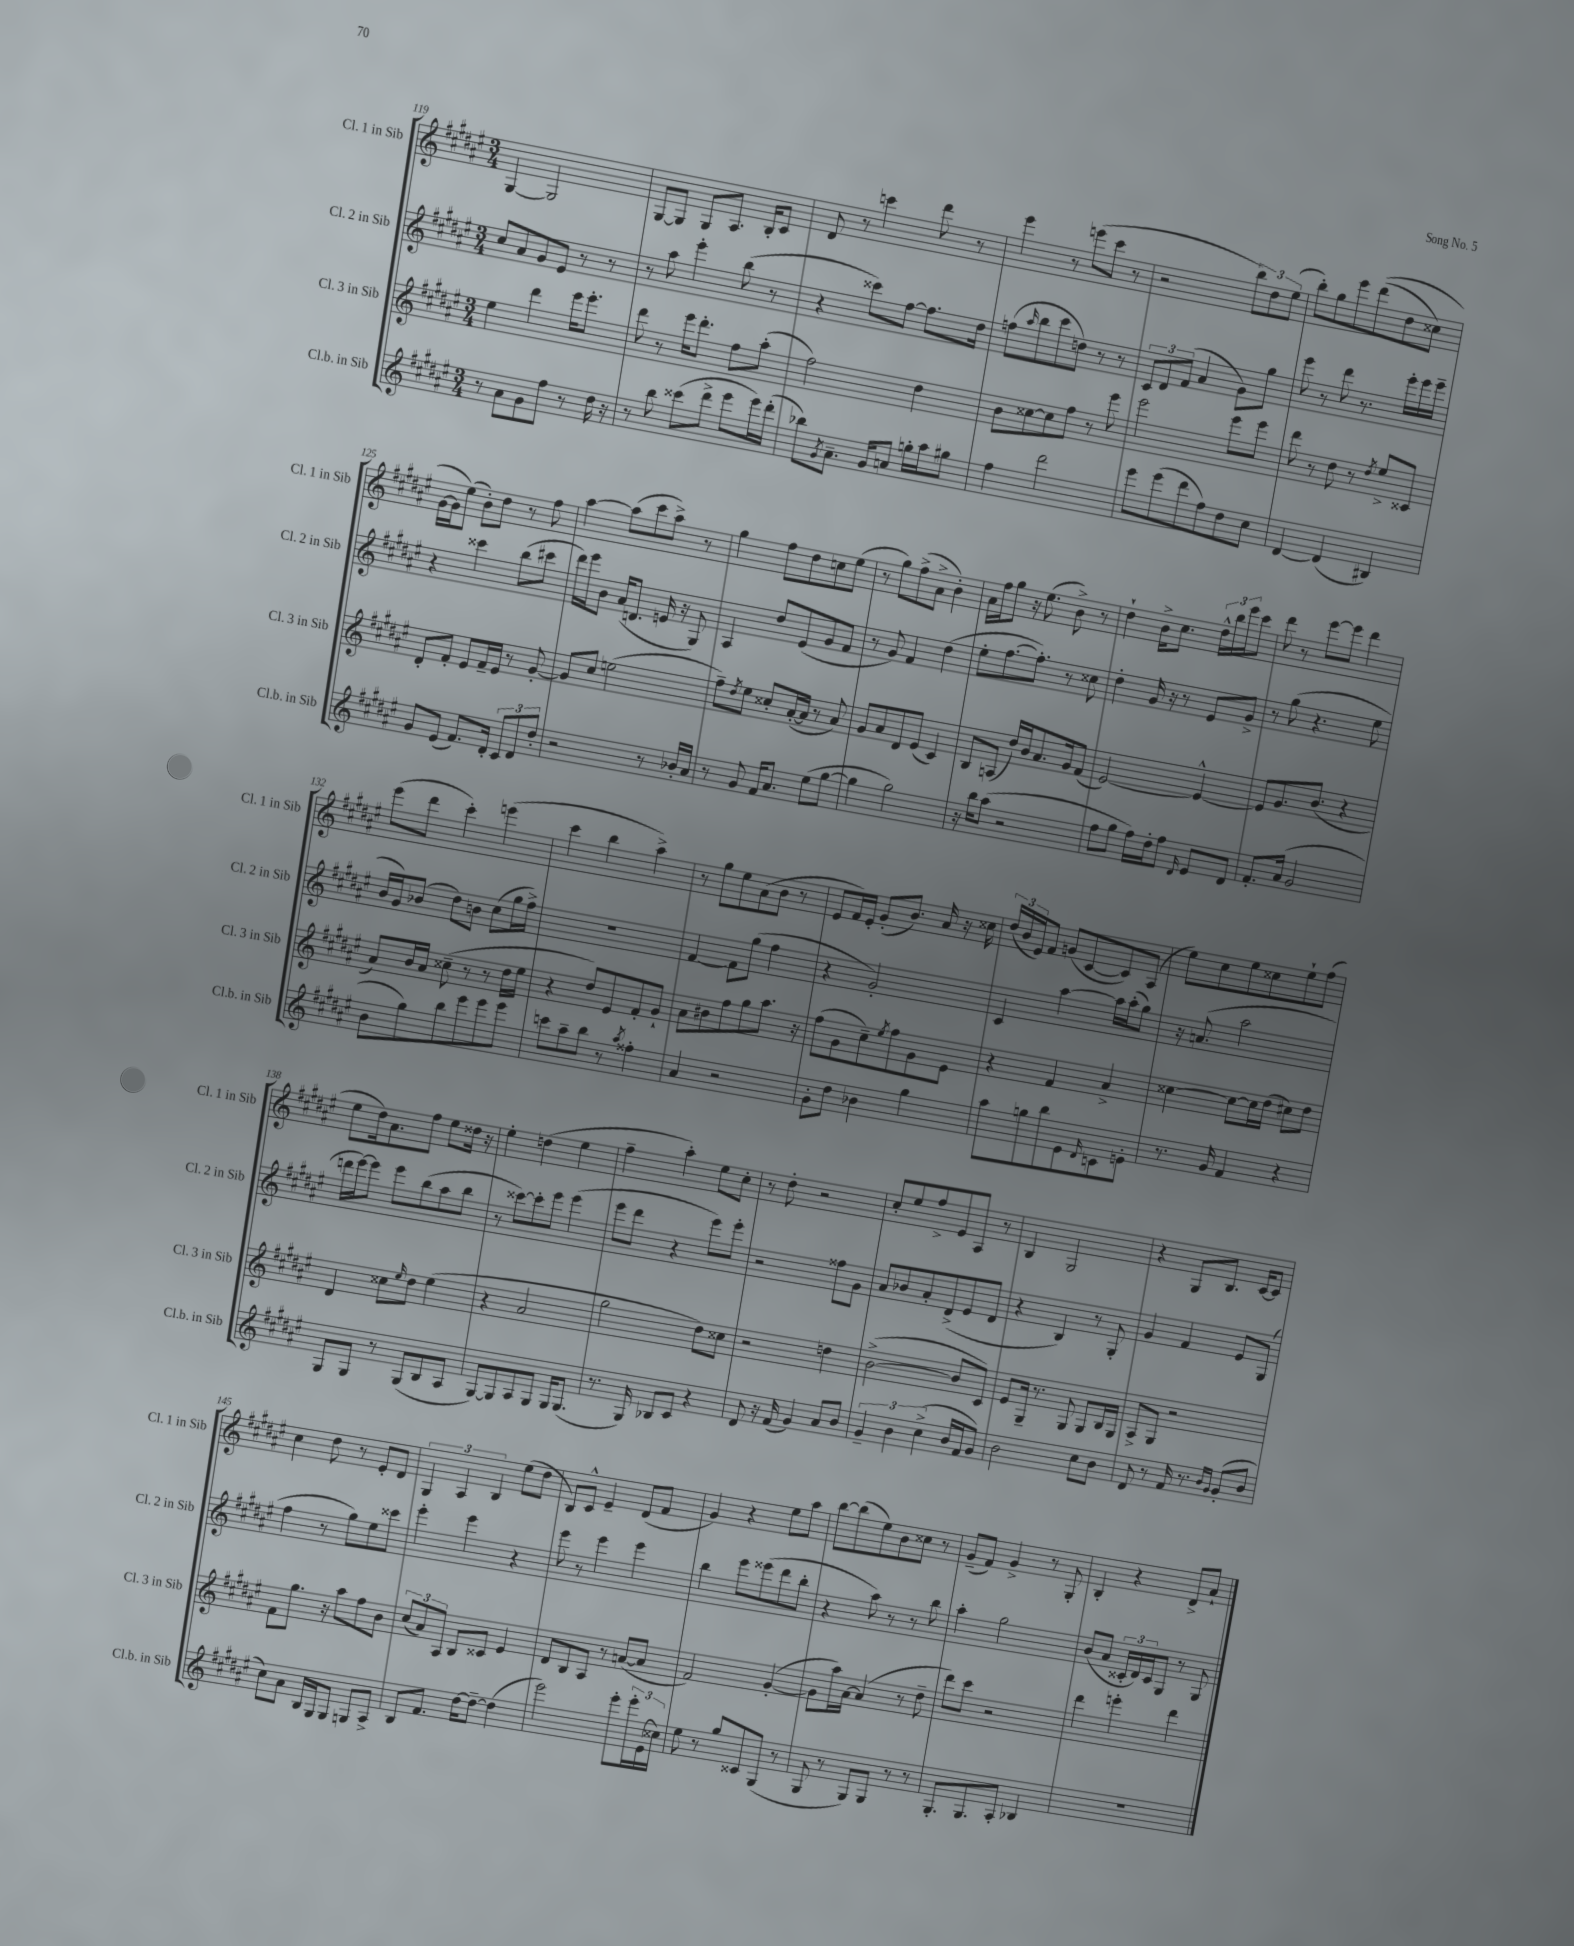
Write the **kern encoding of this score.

**kern	**kern	**kern	**kern
*staff4	*staff3	*staff2	*staff1
*clefG2	*clefG2	*clefG2	*clefG2
*k[f#c#g#d#a#e#]	*k[f#c#g#d#a#e#]	*k[f#c#g#d#a#e#]	*k[f#c#g#d#a#e#]
*M3/4	*M3/4	*M3/4	*M3/4
8r	4ee#	8cc#	[4G#
8a#	.	8a#	.
8g#	4ddd#	8g#	2G#]
8ff#	.	8e#	.
8r	16eee#	8r	.
.	8.eee#'	.	.
16dd#	.	8r	.
16r	.	.	.
=	=	=	=
8r	8ddd#	8r	[8G#
8bb	8r	8aa#	8G#]
(8ccc##	16eee#	4eee#'	8G#
.	8.ddd#'	.	.
8ddd#^	.	.	8.A#
8eee#	8ff#	(8bb	.
.	.	.	16B'
16eee#)	(8aa#'	8r	8c#
(16ddd#'	.	.	.
=	=	=	=
8bb-)	2ff#)	4r	8d#
8qg#	.	.	.
8.a#~	.	.	8r
.	.	8ccc##)	4ccc
16g#	.	.	.
8a	.	[8ff#	.
16gg'	4dd#	8.ff#]	8ddd#
16aa#	.	.	.
8gg#	.	.	8r
.	.	16dd#	.
=	=	=	=
4ff#	8b	(8ff	4eee#
.	.	16qqaa#	.
.	[8cc##	8bb	.
2ddd#	8cc##]	8ccc#	8r
.	8ff#	8dd)	(8eee
.	8r	8r	8ccc#
.	8eee#	8r	8r
=	=	=	=
8eee#	2eee#	12c#	2r
.	.	12d#	.
(8eee#	.	.	.
.	.	(12f#	.
8ddd#	.	4a#	.
8ff#)	.	.	.
8dd#	8eee#	8g#)	12bb)
.	.	.	12dd#
8cc#	8eee#	8gg#	.
.	.	.	(12ee#
=	=	=	=
[4d#	8ddd#	8eee#	8bb')
.	8r	8r	8gg#
(4d#]	8dd#	8ddd#	8eee#
.	8r	8.r	&((8ddd#
.	8qdd#	.	.
4B#)	8ee#^	.	8dd#
.	.	16eee#'	.
.	8c##	16eee#	8cc##)
.	.	16eee#~	.
=	=	=	=
8g#	8d#'	4r	[16g#
.	.	.	16g#]
(8e#	8f#'	.	(8ee#&)
8.f#)	8e#	4ccc##	8b')
.	16f#~	.	8dd#
16d#'	16e#	.	.
12c#	8r	(8bb	8r
12d#	.	.	.
.	[8g#'	8ccc#	8ff#
12dd#'	.	.	.
=	=	=	=
2r	8g#]	16ddd#)	[4aa#
.	.	16eee#	.
.	8cc#	8b	.
.	(2ee	(16a#	(8aa#]
.	.	8.d	.
.	.	.	8ccc#
8r	.	16e	8aa#^)
.	.	16r	.
16b-'	.	8G#)	8r
16a#	.	.	.
=	=	=	=
8r	8ff#~)	4A#	4gg#
.	8qdd#	.	.
8g#	8ee#	.	.
16f#	8cc##'	8dd#	8ff#
8.a#	.	.	.
.	([16a#'	(8e#	8dd#
.	16a#]	.	.
(8ee#	8r	8g#	8cc
[8gg#	8a#)	8f#	(8ee#
=	=	=	=
4gg#]	8g#	8r	8r
.	8a#	8g#)	8gg#)
2gg#)	8d#	4f#	(8ff#^
.	(8e#	.	8a#^
.	4c#)	(4dd#	4b')
=	=	=	=
16r	8B	8ee#'	16a#
16bb	.	.	16ff#
(8aa#	(8A	[8.ff#	8gg#
2r	16dd#)	.	16r
.	16b	8.ff#'])	(8.ee#
.	8.a#	.	.
.	.	8r	8b^)
.	16g#	.	.
.	(8f#	8cc##	8r
=	=	=	=
8ff#	[2e#)	4dd#'	4dd#`
8gg#	.	.	.
16ff#)	.	16g#	16b^
16dd#'	.	16r	8.cc#
8ff#	.	8r	.
16qqd#	.	.	.
8e#	4e#^^_	8e#	24dd#^^
.	.	.	24bb
.	.	.	24eee#
8d#	.	8g#^	8ccc#
=	=	=	=
8.f#'	8e#]	8r	8ddd#
.	8.g#	(8gg#	8r
(16a#	.	.	.
2g#	.	4.r	[8eee#
.	(8.b	.	.
.	.	.	8eee#]
.	4r	.	4ddd#
.	.	8ee#	.
=	=	=	=
8b	8a#)	16b	(8eee#
.	.	16g#)	.
8gg#)	16b	(8b-	8ddd#
.	16a#	.	.
8bb	(8cc##~	8dd#)	4ccc#')
8eee#	8r	8b	.
8eee#	8r	(8cc#	(4eee
8eee#	16dd#	16gg#	.
.	16ee#	16ff#^)	.
=	=	=	=
8ccc	4r	2.r	4ccc#
8aa#~	.	.	.
8bb	8dd#)	.	4bb
8r	8e#	.	.
8qaa#	.	.	.
4ff##'	8f#'	.	4aa#^)
.	8g#`	.	.
=	=	=	=
4a#	8a#	[4f#	8r
.	8b#	.	8gg#
2r	8ff#	8f#]	8ee#
.	8gg#	(8gg#	(8a#
.	8.aa#	4ff#	8b
.	.	.	8r
.	16r	.	.
=	=	=	=
8g#'	(8ff#	4r	8e#
8dd#	8g#	.	16f#)
.	.	.	16e#'
4b-	8cc#~)	2g#')	(8g#'
.	8qee#	.	.
.	8ff#	.	8.b)
4gg#	8g#	.	.
.	.	.	16a#
.	8e#	.	16r
.	.	.	16cc##
=	=	=	=
8aa#	4r	4c#	(24dd#
.	.	.	24b
.	.	.	24e#)
8gg	.	.	8f#
8bb	4f#	[4aa#	(8g
8e#	.	.	[8c#
16qqd#	.	.	.
8c	4a#^	16aa#]	8c#])
.	.	(16aa#'	.
8e'	.	8gg#)	(8A#
=	=	=	=
8.r	[4cc##	16r	8ee#)
.	.	(8.a	.
.	.	.	8cc#
16g#	.	.	.
4f#	8cc##_	2aa#	8ee#
.	16cc##]	.	8cc##
.	(16dd#	.	.
4r	8cc#)	.	8ee#`
.	8dd#	.	(8ff#
=	=	=	=
8G#	4d#	16ddd	8ee#
.	.	[16eee#)	.
8G#	.	8eee#]	16dd#)
.	.	.	8.a#
8r	8cc##	8eee#	.
.	16qqee#	.	.
(8G#	8dd#	(8bb	8ff#
8B	(4ee#	8aa#	8ee#
8A#	.	8bb	16dd##
.	.	.	16r
=	=	=	=
[8G#)	4r	8r	4ee#'
8G#]	.	[8ccc##)	.
8A#	2a#	8ccc##']	(4dd
8G#	.	8eee#	.
16G#	.	(4eee#	4ee#
(8.G#	.	.	.
=	=	=	=
8.r	2gg#	8eee#	4ff#~
.	.	8ddd#	.
16G#)	.	.	.
8B-	.	4r	4aa#')
8c#	.	.	.
4r	8dd#)	8eee#)	8ee#
.	8cc##	8eee#'	8cc#'
=	=	=	=
8d#	2r	2r	8r
16r	.	.	8dd#'
(16f#	.	.	.
4g#)	.	.	2r
8a#	4dd	8ff##	.
8b	.	8g#	.
=	=	=	=
6g#~	([2b^	8a#	8cc#'
.	.	8b-	8ee#
6b	.	.	.
.	.	8a#'	8ff#^
(6cc#^	.	.	.
.	.	(8d#^	8e#
16b	8b]	8e#	8A#
16f#	.	.	.
8g#)	8c#)	8d#	8r
=	=	=	=
2b	8e#	4r	4B
.	16G#~	.	.
.	8.r	.	.
.	.	4B)	2G#
.	8G#	.	.
8cc#	8G#	8r	.
8b	16B	8G#'	.
.	16G#	.	.
=	=	=	=
8d#	8A#^	4g#	4r
8r	8G#	.	.
16f#	2r	4f#	8G#
8.r	.	.	.
.	.	.	8.B
16qqb	.	.	.
16qqg#	.	.	.
(8g#'	.	8e#	.
.	.	.	[16c#
8b	.	(8G#	8c#]
=	=	=	=
8cc#)	8f#	4ff#	4cc#
8a#	8.gg#	.	.
16B	.	8r	8dd#
16G#	16r	.	.
8G#	8aa#	8gg#)	8r
8G	8ff#	8ee#	8e#'
8A#^	8b	8ccc##	8d#
=	=	=	=
8B	(12cc#	4eee#'	6G#
.	12a#)	.	.
8.f#	.	.	.
.	12A#	.	6A#
.	8B	4eee#	.
[16dd#	.	.	.
.	.	.	6B
8dd#~_	8c##	.	.
(4dd#]	4e#	4r	(8ee#
.	.	.	8dd#
=	=	=	=
2eee#)	8d#	8eee#	8B)
.	8B	8r	8c#^^
.	8A#	4eee#	4e#~
.	8r	.	.
8eee#'	([8a	4eee#	(8d#
24eee#'	8a]	.	8f#
(24e#	.	.	.
24cc##)	.	.	.
=	=	=	=
8ee#	2f#)	4bb	4g#)
8r	.	.	.
8gg#	.	8eee#	4r
8c##	.	(8eee##	.
(8G#	([4g#'	8ddd#	8ee#
8r	.	8bb'	8aa#
=	=	=	=
8G#	8g#]	4r	[8bb
8r	16aa#)	.	(8bb]
.	[16a#	.	.
8G#)	(4a#]	8aa#)	8ee#)
8G#	.	8r	8b
8r	8r	8r	8cc##
8r	8dd#~	8bb	8r
=	=	=	=
8.G#'	8ddd#)	4aa#'	(8g#~
.	8ccc#	.	8f#)
8.G#	.	.	.
.	2r	2gg#	4g#^
8A#'	.	.	.
4B-	.	.	8r
.	.	.	8G#'
=	=	=	=
2.r	4ddd#	(8b	4B'
.	.	8a#	.
.	4eee'	24c##'	4r
.	.	24d#)	.
.	.	24c##	.
.	.	8G#	.
.	4ddd#	8r	8d#^
.	.	8G#	8a#`
==	==	==	==
*-	*-	*-	*-
